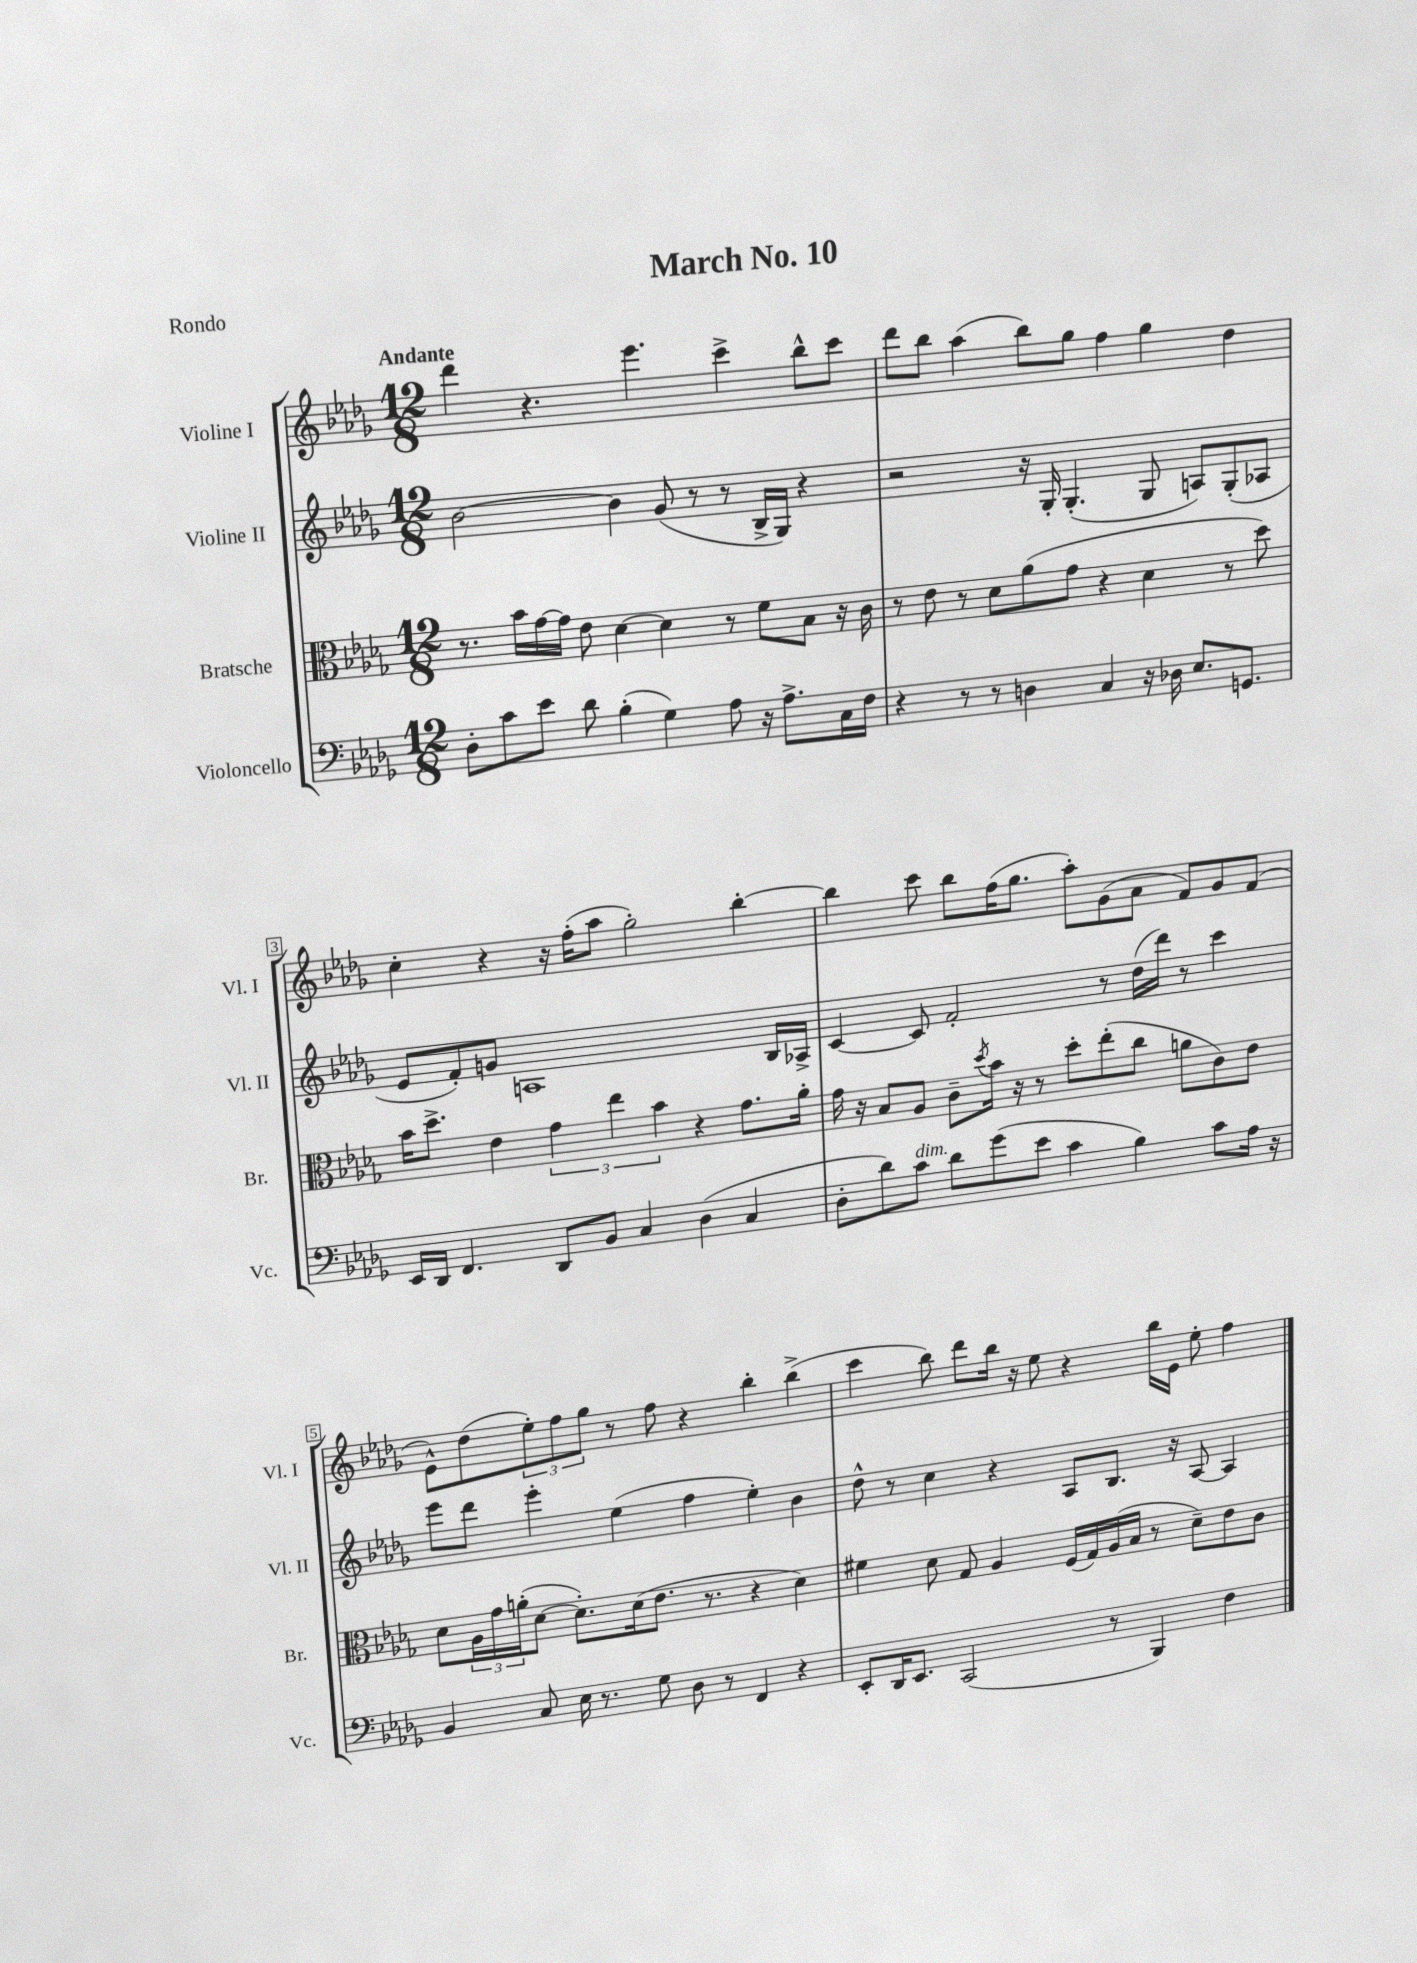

**kern	**kern	**kern	**kern
*part4	*part3	*part2	*part1
*staff4	*staff3	*staff2	*staff1
*I"Violoncello	*I"Bratsche	*I"Violine II	*I"Violine I
*I'Vc.	*I'Br.	*I'Vl. II	*I'Vl. I
*clefF4	*clefC3	*clefG2	*clefG2
*k[b-e-a-d-g-]	*k[b-e-a-d-g-]	*k[b-e-a-d-g-]	*k[b-e-a-d-g-]
*M12/8	*M12/8	*M12/8	*M12/8
=1	=1	=1	=1
!	!	!	!LO:TX:a:B:t=Andante
8D-'\L	8.r	[2b-\	4ddd-\
8c\	.	.	.
.	16b-\LL	.	.
8e-\J	[16g-\	.	4.r
.	16g-\JJ]	.	.
8d-\	8e-\	.	.
(4B-'\	[4d-\	4b-\]	.
.	.	.	4.eee-\
4G-\)	4d-\]	(8g-/	.
.	.	8r	.
8A-\	8r	8r	4ccc^\
16r	8f\L	16B-^/LL	.
8.A-^\L	.	16G-/JJ)	.
.	8B-\J	4r	8bb-^^\L
16C\L	16r	.	8ccc\J
16F\JJ	16c\	.	.
=2	=2	=2	=2
4r	8r	2r	8ddd-\L
.	8e-\	.	8bb-\J
8r	8r	.	(4aa-\
8r	8d-\L	.	.
4Dn\	(8a-\	16r	8bb-\L)
.	.	16G-'/	.
.	8g-\J	(4.G-'/	8gg-\J
4C/	4r	.	4ff\
16r	4d-\	8G-/	4gg-\
16D-X\	.	.	.
8.E-/L	.	8An/L)	.
.	8r	(8G-'/	4dd-\
8.GGn/J	.	.	.
.	8dd-\)	8A-X/J	.
!!LO:LB:g=z
=3	=3	=3	=3
16EE-/LL	16b-\KL	8e-/L	4cc'\
16DD-/JJ	8.dd-^\J	.	.
4.FF/	.	8f'/)	.
.	4e-\	8gn/J	4r
.	.	1An	.
8DD-/L	6g-\	.	16r
.	.	.	(16ff'\KL
8BB-/J	.	.	8aa-\J
.	6ee-\	.	.
4C/	.	.	2gg-'\)
.	6b-\	.	.
(4D-\	4r	.	.
4C/	8.g-\L	.	[4bb-'\
.	.	16B-/LL	.
.	16a-'\Jk	16A-X^/JJ	.
=4	=4	=4	=4
8D-'\L	16g-\	[4c/	4bb-\]
.	16r	.	.
8d-\)	8B-/L	.	.
!LO:TX:a:i:t=dim.	!	!	!
8c\J	8A-/J	8c/]	8ccc\
8d-\L	8c~\L	2f'/	8bb-\L
.	8qdd-/	.	.
(8g-\	16b-\Jk	.	(16ff\K
.	16r	.	8.gg-\J
8e-\J	8r	.	.
4c\	8dd-'\L	.	8aa-'\L)
.	(8ee-'\	8r	(8g-\
4B-\)	8cc\J	(16dd-\LL	8a-\J
.	.	16ddd-\JJ)	.
.	8an\L	8r	8f/L)
8c\L	8c\)	4ccc\	8g-/
16A-\Jk	8e-\J	.	(8f/J
16r	.	.	.
!!LO:LB:g=z
=5	=5	=5	=5
4BB-/	8d-\L	8eee-\L	8e-^^\L)
.	24A-\L	8ddd-\J	(8dd-\
.	24g-\	.	.
.	(24an'\J	.	.
8C/	[8d-\J	4eee-'\	12ee-'\)
.	.	.	12ff\
16E-\	8.d-'\L])	.	.
.	.	.	12gg-\J
8.r	.	.	.
.	.	(4ee-\	8r
.	(16d-\k	.	.
8G-\	8.e-\J	.	8ff\
8D-\	.	4ff\	4r
.	8.r	.	.
8r	.	.	.
4FF/	4r	4ee-'\)	4bb-'\
4r	4d-\)	4b-\	(4bb-^\
=6	=6	=6	=6
8EE-'/L	4f#X\	8dd-^^\	4ccc\
16DD-/K	.	8r	.
8.EE-/J	.	.	.
.	8d-\	4cc\	8bb-\)
(2CC/	8G-/	.	8ddd-\L
.	4A-/	4r	16bb-\Jk
.	.	.	16r
.	.	.	8ee-\
.	(16F/LL	8A-/L	4r
.	16G-/)	.	.
8r	(16A-/	8.B-/J	.
.	16B-/JJ	.	.
4BBB-/)	8r	.	16bb-\LL
.	.	16r	16e-\JJ
.	8d-~\L)	[8A-/	8ee-'\
4F\	8e-\	4A-/]	4ff\
.	8c\J	.	.
==	==	==	==
*-	*-	*-	*-
